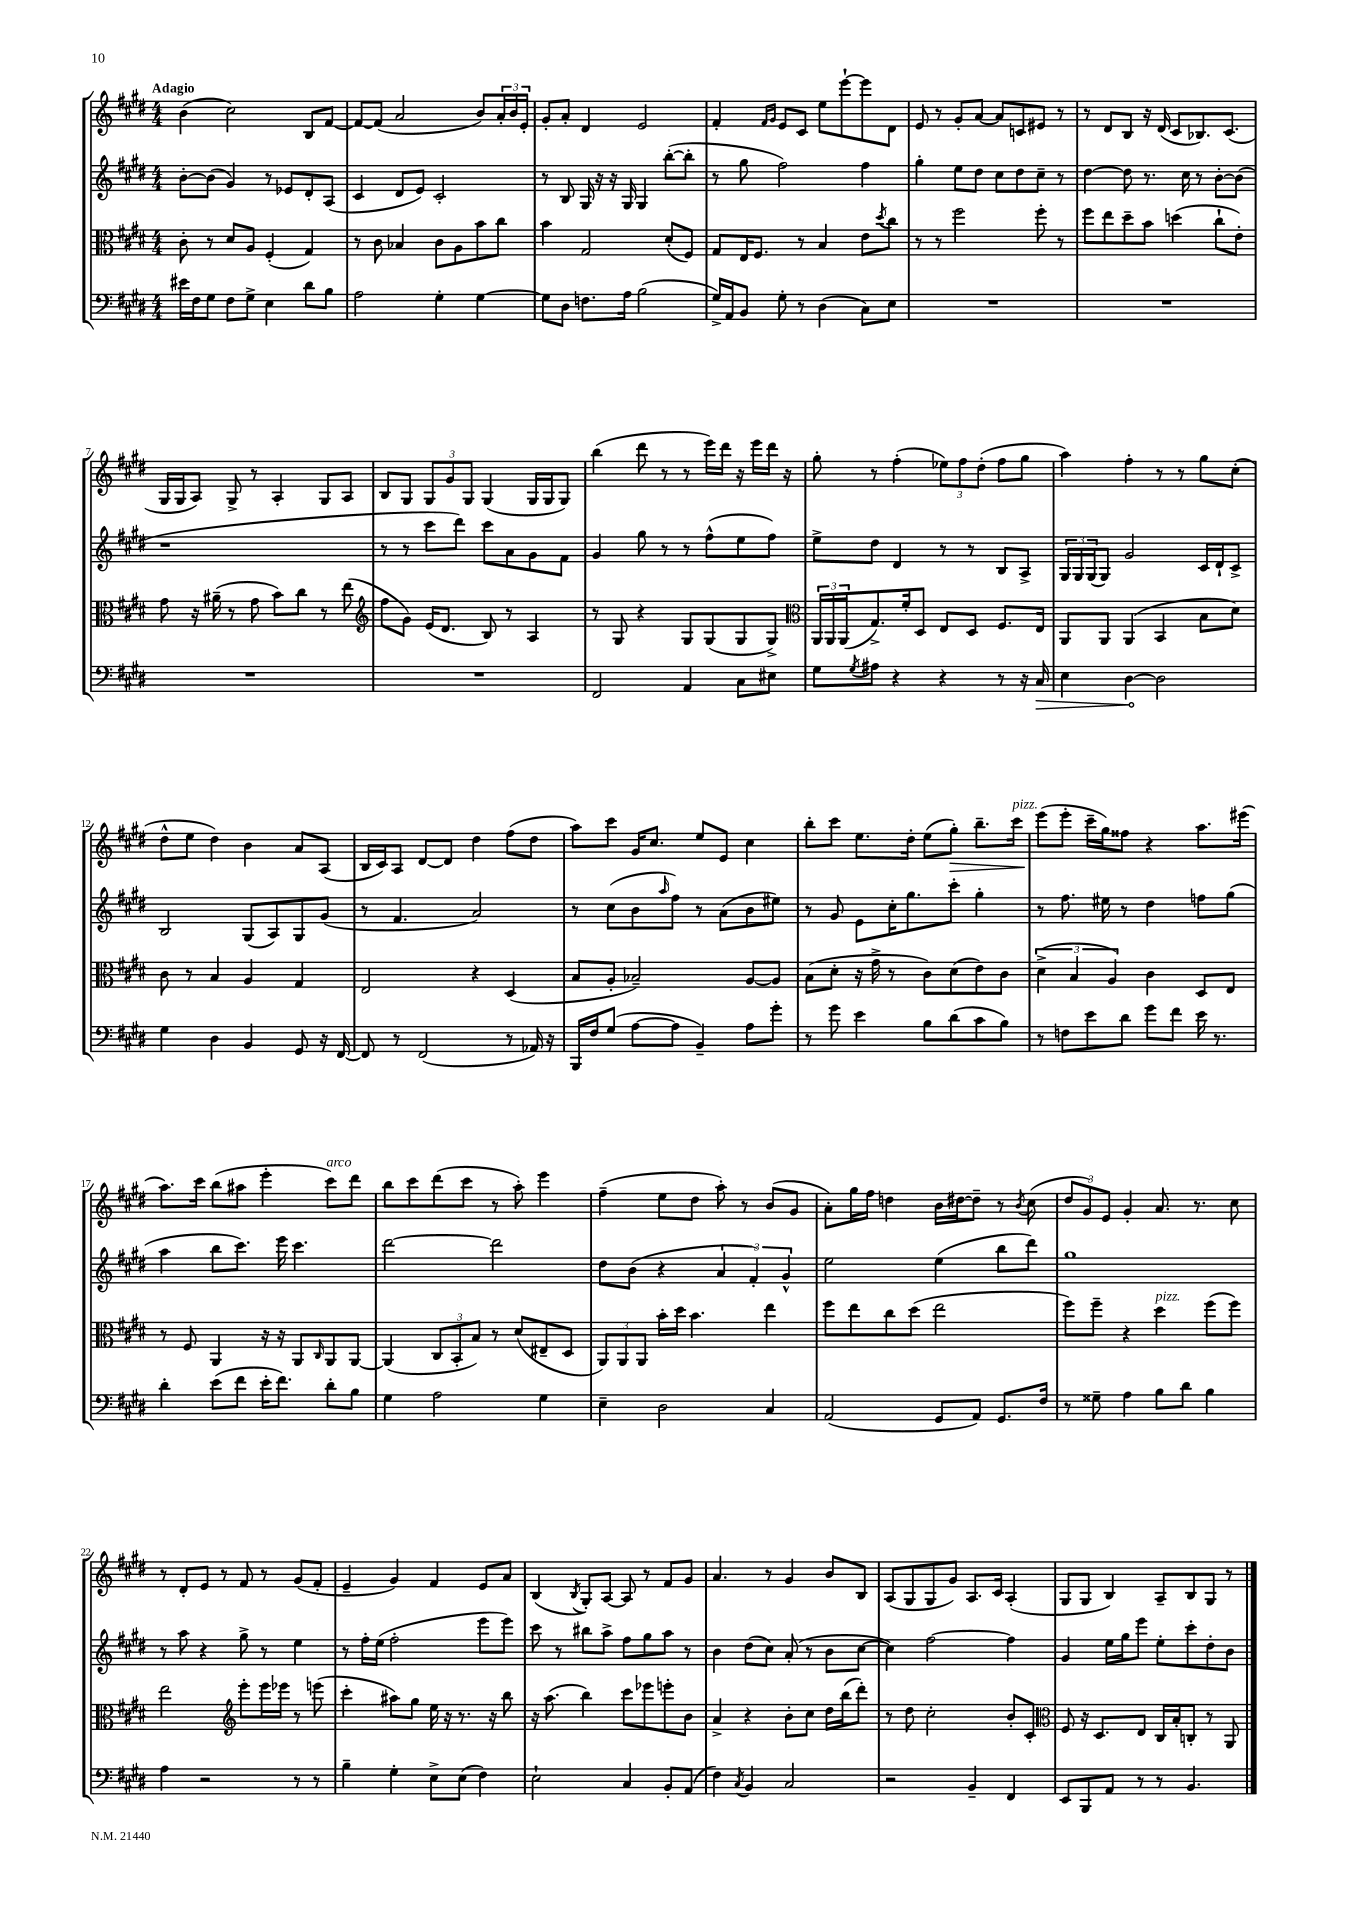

**kern	**dynam	**kern	**kern	**kern	**dynam
*part4	*part4	*part3	*part2	*part1	*part1
*staff4	*staff4	*staff3	*staff2	*staff1	*staff1
*clefF4	*	*clefC3	*clefG2	*clefG2	*
*k[f#c#g#d#]	*	*k[f#c#g#d#]	*k[f#c#g#d#]	*k[f#c#g#d#]	*
*M4/4	*	*M4/4	*M4/4	*M4/4	*
=1	=1	=1	=1	=1	=1
!	!	!	!	!LO:TX:a:B:t=Adagio	!
16e#X\LL	.	8c#'\	[8b'\L	(4b\	.
16F#\J	.	.	.	.	.
8G#\J	.	8r	(8b\J]	.	.
8F#\L	.	8d#/L	4g#/)	2cc#\)	.
8G#^\J	.	8A/J	.	.	.
4E\	.	(4F#'/	8r	.	.
.	.	.	8e-X/L	.	.
8d#\L	.	4G#/)	8d#'/	8B/L	.
8B\J	.	.	(8A/J	[8f#/J	.
=2	=2	=2	=2	=2	=2
2A\	.	8r	4c#/	8f#/L_	.
.	.	8c#\	.	(8f#/J]	.
.	.	4B-X/	8d#/L	2a/	.
.	.	.	8e/J)	.	.
4G#'\	.	8c#\L	2c#'/	.	.
.	.	8A\	.	.	.
[4G#\	.	8b\	.	8b/L)	.
.	.	8cc#\J	.	24a'/L	.
.	.	.	.	24b/	.
.	.	.	.	24e'/JJ	.
=3	=3	=3	=3	=3	=3
8G#\L]	.	4b\	8r	8g#'/L	.
8D#\J	.	.	8B/	8a'/J	.
8.Fn\L	.	2G#/	16G#/	4d#/	.
.	.	.	16r	.	.
.	.	.	16r	.	.
16A\Jk	.	.	16G#/	.	.
(2B\	.	.	4G#/	2e/	.
.	.	(8d#'/L	([8bb'\L	.	.
.	.	8F#/J)	8bb'\J]	.	.
=4	=4	=4	=4	=4	=4
16G#^/LL)	.	8G#/L	8r	4f#'/	.
16AA/J	.	.	.	.	.
8BB/J	.	16E/K	8gg#\	.	.
.	.	8.F#/J	.	.	.
.	.	.	.	16qqf#/LL	.
.	.	.	.	16qqg#/JJ	.
8G#'\	.	.	2ff#\)	8e/L	.
8r	.	8r	.	8c#/J	.
(4D#\	.	4B/	.	8ee\L	.
.	.	.	.	[8eee`\	.
8C#\L)	.	8e\L	4ff#\	8eee\]	.
.	.	8qdd#/	.	.	.
8E\J	.	8cc#\J	.	8d#\J	.
=5	=5	=5	=5	=5	=5
1r	.	8r	4gg#'\	8e/	.
.	.	8r	.	8r	.
.	.	2ff#\	8ee\L	8g#'/L	.
.	.	.	8dd#\J	[8a/J	.
.	.	.	8cc#\L	8a/L]	.
.	.	.	8dd#\	8cn/	.
.	.	8ff#'\	8cc#~\J	8e#X/J	.
.	.	8r	8r	8r	.
=6	=6	=6	=6	=6	=6
1r	.	8ff#\L	[4dd#\	8r	.
.	.	8ee\	.	8d#/L	.
.	.	8dd#~\	8dd#\]	8B/J	.
.	.	8b\J	8.r	16r	.
.	.	.	.	(16d#/	.
.	.	(4ddn\	.	8c#/L	.
.	.	.	16cc#\	.	.
.	.	.	8r	8.B-X/)	.
.	.	8cc#`\L	[8b'\L	.	.
.	.	.	.	(8.c#/J	.
.	.	8e'\J)	(8b\J]	.	.
!!LO:LB:g=z
=7	=7	=7	=7	=7	=7
1r	.	8g#\	1r	16G#/LL	.
.	.	.	.	16G#/J	.
.	.	16r	.	8A/J)	.
.	.	(16a#X~\	.	.	.
.	.	8r	.	8G#^/	.
.	.	8g#\	.	8r	.
.	.	8b\L)	.	4A'/	.
.	.	8cc#\J	.	.	.
.	.	8r	.	8G#/L	.
.	.	(8ee\	.	8A/J	.
=8	=8	=8	=8	=8	=8
*	*	*clefG2	*	*	*
1r	.	8ff#\L	8r	8B/L	.
.	.	8g#\J)	8r	8G#/J	.
.	.	(16e/KL	8ccc#\L	12G#/L	.
.	.	8.d#/J	.	.	.
.	.	.	.	12g#/	.
.	.	.	8ddd#\J)	.	.
.	.	.	.	12G#/J	.
.	.	8B/)	8ccc#\L	(4G#/	.
.	.	8r	8a\	.	.
.	.	4A/	8g#\	16G#/LL	.
.	.	.	.	16G#/J	.
.	.	.	8f#\J	8G#/J)	.
=9	=9	=9	=9	=9	=9
2FF#/	.	8r	4g#/	(4bb\	.
.	.	8G#/	.	.	.
.	.	4r	8gg#\	8ddd#\	.
.	.	.	8r	8r	.
4AA/	.	8G#/L	8r	8r	.
.	.	(8G#/	(8ff#^^\L	16eee\LL)	.
.	.	.	.	16ddd#\JJ	.
8C#\L	.	8G#/	8ee\	16r	.
.	.	.	.	16eee\LL	.
8E#X\J	.	8G#^/J)	8ff#\J)	16ddd#\JJ	.
.	.	.	.	16r	.
=10	=10	=10	=10	=10	=10
*	*	*clefC3	*	*	*
8G#\L	.	24AA/LL	8ee^\L	8gg#'\	.
.	.	24AA/	.	.	.
.	.	(24AA/J	.	.	.
8qG#/	.	.	.	.	.
8A#X\J	.	8.G#^/)	8dd#\J	8r	.
4r	.	.	4d#/	(4ff#'\	.
.	.	16f#'/k	.	.	.
.	.	8D#/J	.	.	.
4r	.	8E/L	8r	12ee-X\L)	.
.	.	.	.	12ff#\	.
.	.	8D#/J	8r	.	.
.	.	.	.	(12dd#'\J	.
8r	.	8.F#/L	8B/L	8ff#\L	.
16r	.	.	8A^/J	8gg#\J	.
!	!LO:HP:b	!	!	!	!
16C#/	>	16E/Jk	.	.	.
=11	=11	=11	=11	=11	=11
4E\	.	8AA/L	24G#/LL	4aa\)	.
.	.	.	24G#/	.	.
.	.	.	(24G#/J	.	.
.	.	8AA/J	8G#/J)	.	.
[4D#\	.	(4AA/	2g#/	4ff#'\	.
2D#\]	]	4BB/	.	8r	.
.	.	.	.	8r	.
.	.	8B\L	16c#/LL	8gg#\L	.
.	.	.	16d#`/J	.	.
.	.	8d#\J)	8c#^/J	(8cc#'\J	.
!!LO:LB:g=z
=12	=12	=12	=12	=12	=12
4G#\	.	8c#\	2B/	8dd#^^\L	.
.	.	8r	.	8ee\J	.
4D#\	.	4B/	.	4dd#\)	.
4BB/	.	4A/	(8G#/L	4b\	.
.	.	.	8A/)	.	.
8GG#/	.	4G#/	8G#/	8a/L	.
16r	.	.	(8g#/J	(8A/J	.
[16FF#/	.	.	.	.	.
=13	=13	=13	=13	=13	=13
8FF#/]	.	2E/	8r	16B/LL	.
.	.	.	.	16c#/J)	.
8r	.	.	4.f#/	8A/J	.
(2FF#/	.	.	.	[8d#/L	.
.	.	.	.	8d#/J]	.
.	.	4r	2a/)	4dd#\	.
8r	.	(4D#/	.	(8ff#\L	.
16AA-X/)	.	.	.	8dd#\J	.
16r	.	.	.	.	.
=14	=14	=14	=14	=14	=14
16BBB/LL	.	8B/L	8r	8aa\L)	.
16F#/J	.	.	.	.	.
(8G#/J	.	8A'/J	(8cc#\L	8ccc#\J	.
[8A\L	.	2B-X~/)	8b\	16g#/KL	.
.	.	.	.	8.cc#/J	.
.	.	.	16qqaa/	.	.
8A\J]	.	.	8ff#\J)	.	.
4BB~/)	.	.	8r	8ee/L	.
.	.	.	(8a\L	8e/J	.
8A\L	.	[8A/L	8b\	4cc#\	.
8g#'\J	.	8A/J]	8ee#X\J)	.	.
=15	=15	=15	=15	=15	=15
8r	.	(8B\L	8r	8bb'\L	.
8g#\	.	8d#'\J	8g#/	8ccc#\J	.
4e\	.	16r	8e\L	8.ee\L	.
.	.	16g#^\	.	.	.
.	.	8r	16cc#'\K	.	.
.	.	.	8.gg#\	16dd#'\Jk	.
8B\L	.	8c#\L)	.	(8ee\L	.
!	!	!	!	!	!LO:HP:b
(8d#\	.	(8d#\	8ccc#'\J	8gg#'\J)	>
8c#\	.	8e\)	4gg#'\	8.bb~\L	.
8B\J)	.	8c#\J	.	.	.
!	!	!	!	!LO:TX:a:i:t=pizz.	!
.	.	.	.	16ccc#\Jk	.
=16	=16	=16	=16	=16	=16
8r	.	(6d#^\	8r	(8eee\L	.
8Fn\L	.	.	8.ff#\	8eee'\J	]
.	.	6B/	.	.	.
8e\	.	.	.	16ccc#~\LL	.
.	.	.	16ee#X\	16gg#\J)	.
.	.	6A/)	.	.	.
8d#\J	.	.	8r	8ff##X\J	.
8g#\L	.	4c#\	4dd#\	4r	.
8f#\J	.	.	.	.	.
16e\	.	8D#/L	8ffn\L	8.aa\L	.
8.r	.	.	.	.	.
.	.	8E/J	(8gg#\J	.	.
.	.	.	.	(16eee#X\Jk	.
!!LO:LB:g=z
=17	=17	=17	=17	=17	=17
4d#'\	.	8r	4aa\	8.aa\L)	.
.	.	8F#/	.	.	.
.	.	.	.	16ccc#\Jk	.
(8e\L	.	4AA/	8bb\L	(8bb\L	.
8f#\J	.	.	8.ccc#\J)	8aa#X\J	.
16e'\KL	.	16r	.	4eee'\	.
8.f#\J)	.	16r	16eee\	.	.
.	.	8AA/L	4.ccc#\	.	.
.	.	16qqC#/	.	.	.
!	!	!	!	!LO:TX:a:i:t=arco	!
8d#'\L	.	8AA/	.	8ccc#\L)	.
8B\J	.	[8AA/J	.	8ddd#\J	.
=18	=18	=18	=18	=18	=18
4G#\	.	(4AA/]	[2ddd#\	8bb\L	.
.	.	.	.	8ccc#\	.
2A\	.	12C#/L	.	(8ddd#\	.
.	.	12BB'/	.	.	.
.	.	.	.	8ccc#\J	.
.	.	12B/J)	.	.	.
.	.	8r	2ddd#\]	8r	.
.	.	(8d#/L	.	8aa'\)	.
4G#\	.	8E#X~/	.	4eee\	.
.	.	8D#/J	.	.	.
=19	=19	=19	=19	=19	=19
4E~\	.	12AA/L)	8dd#\L	(4ff#~\	.
.	.	12AA/	.	.	.
.	.	.	(8b\J	.	.
.	.	12AA/J	.	.	.
2D#\	.	16b'\LL	4r	8ee\L	.
.	.	16dd#\JJ	.	.	.
.	.	4.b\	.	8dd#\J	.
.	.	.	6a/	8aa'\)	.
.	.	.	.	8r	.
.	.	.	6f#'/)	.	.
4C#/	.	4ee\	.	(8b/L	.
.	.	.	6g#^^/	.	.
.	.	.	.	8g#/J	.
=20	=20	=20	=20	=20	=20
(2AA/	.	8ff#\L	2ee\	8a'\L)	.
.	.	8ee\	.	16gg#\L	.
.	.	.	.	16ff#\JJ	.
.	.	8cc#\	.	4ddn\	.
.	.	(8dd#\J	.	.	.
8GG#/L	.	2ee\	(4ee\	16b\LL	.
.	.	.	.	[16dd#X\J	.
8AA/J)	.	.	.	8dd#~\J]	.
8.GG#/L	.	.	8bb\L	8r	.
.	.	.	.	8qb/	.
.	.	.	8ddd#\J)	(8cc#\	.
16F#/Jk	.	.	.	.	.
=21	=21	=21	=21	=21	=21
8r	.	8ff#\L)	1gg#	12dd#/L	.
.	.	.	.	12g#/)	.
8G##X~\	.	8ff#~\J	.	.	.
.	.	.	.	12e/J	.
4A\	.	4r	.	4g#'/	.
!	!	!LO:TX:a:i:t=pizz.	!	!	!
8B\L	.	4dd#\	.	8.a/	.
8d#\J	.	.	.	.	.
.	.	.	.	8.r	.
4B\	.	(8ff#\L	.	.	.
.	.	8ff#\J)	.	8cc#\	.
!!LO:LB:g=z
=22	=22	=22	=22	=22	=22
4A\	.	2ee\	8r	8r	.
.	.	.	8aa\	8d#'/L	.
2r	.	.	4r	8e/J	.
.	.	.	.	8r	.
*	*	*clefG2	*	*	*
.	.	8eee'\L	8gg#^\	8f#/	.
.	.	16eee\L	8r	8r	.
.	.	16eee-X\JJ	.	.	.
8r	.	8r	4ee\	(8g#/L	.
8r	.	(8eeen\	.	8f#'/J	.
=23	=23	=23	=23	=23	=23
4B~\	.	4ccc#'\	8r	4e~/	.
.	.	.	16ff#'\LL	.	.
.	.	.	(16ee\JJ	.	.
4G#'\	.	8aa#X\L)	2ff#'\	4g#/)	.
.	.	8gg#\J	.	.	.
8E^\L	.	16ee\	.	4f#/	.
.	.	16r	.	.	.
(8E\J	.	8.r	.	.	.
4F#\)	.	.	8eee\L	8e/L	.
.	.	16r	.	.	.
.	.	8bb\	8eee\J)	8a/J	.
=24	=24	=24	=24	=24	=24
2E`\	.	16r	8ccc#\	(4B/	.
.	.	(8.aa\	.	.	.
.	.	.	8r	.	.
.	.	.	.	8qB/	.
.	.	4bb\)	8bb#X\L	8G#'/L)	.
.	.	.	8aa^\J	[8A/J	.
4C#/	.	8ccc#\L	8ff#\L	8A/]	.
.	.	8eee-X\	8gg#\	8r	.
8BB'/L	.	8eeen'\	8aa\J	8f#/L	.
(8AA/J	.	8b\J	8r	8g#/J	.
=25	=25	=25	=25	=25	=25
4F#\)	.	4a^/	4b\	4.a/	.
8qC#/	.	.	.	.	.
4BB/	.	4r	(8dd#\L	.	.
.	.	.	8cc#\J)	8r	.
2C#/	.	8b'\L	(8a'/	4g#/	.
.	.	8cc#\J	8r	.	.
.	.	16dd#\LL	8b\L	8b/L	.
.	.	(16bb\J	.	.	.
.	.	8ddd#'\J)	[8cc#\J	8B/J	.
=26	=26	=26	=26	=26	=26
2r	.	8r	4cc#\])	(8A/L	.
.	.	8dd#\	.	8G#/	.
.	.	2cc#'\	[2ff#\	8G#/	.
.	.	.	.	8g#/J)	.
4BB~/	.	.	.	8.A/L	.
.	.	.	.	16c#/Jk	.
4FF#/	.	8b'/L	4ff#\]	(4A'/	.
.	.	8c#'/J	.	.	.
=27	=27	=27	=27	=27	=27
*	*	*clefC3	*	*	*
8EE/L	.	8F#/	4g#/	8G#/L	.
8BBB/	.	16r	.	8G#/J	.
.	.	8.D#/L	.	.	.
8AA/J	.	.	16ee\LL	4B/)	.
.	.	.	16gg#\J	.	.
8r	.	8E/J	8eee\J	.	.
8r	.	16C#/LL	8ee'\L	8A~/L	.
.	.	16B'/J	.	.	.
4.BB/	.	8Cn'/J	8ccc#'\	8B/	.
.	.	8r	8dd#'\	8G#/J	.
.	.	8AA/	8b\J	8r	.
==	==	==	==	==	==
*-	*-	*-	*-	*-	*-
